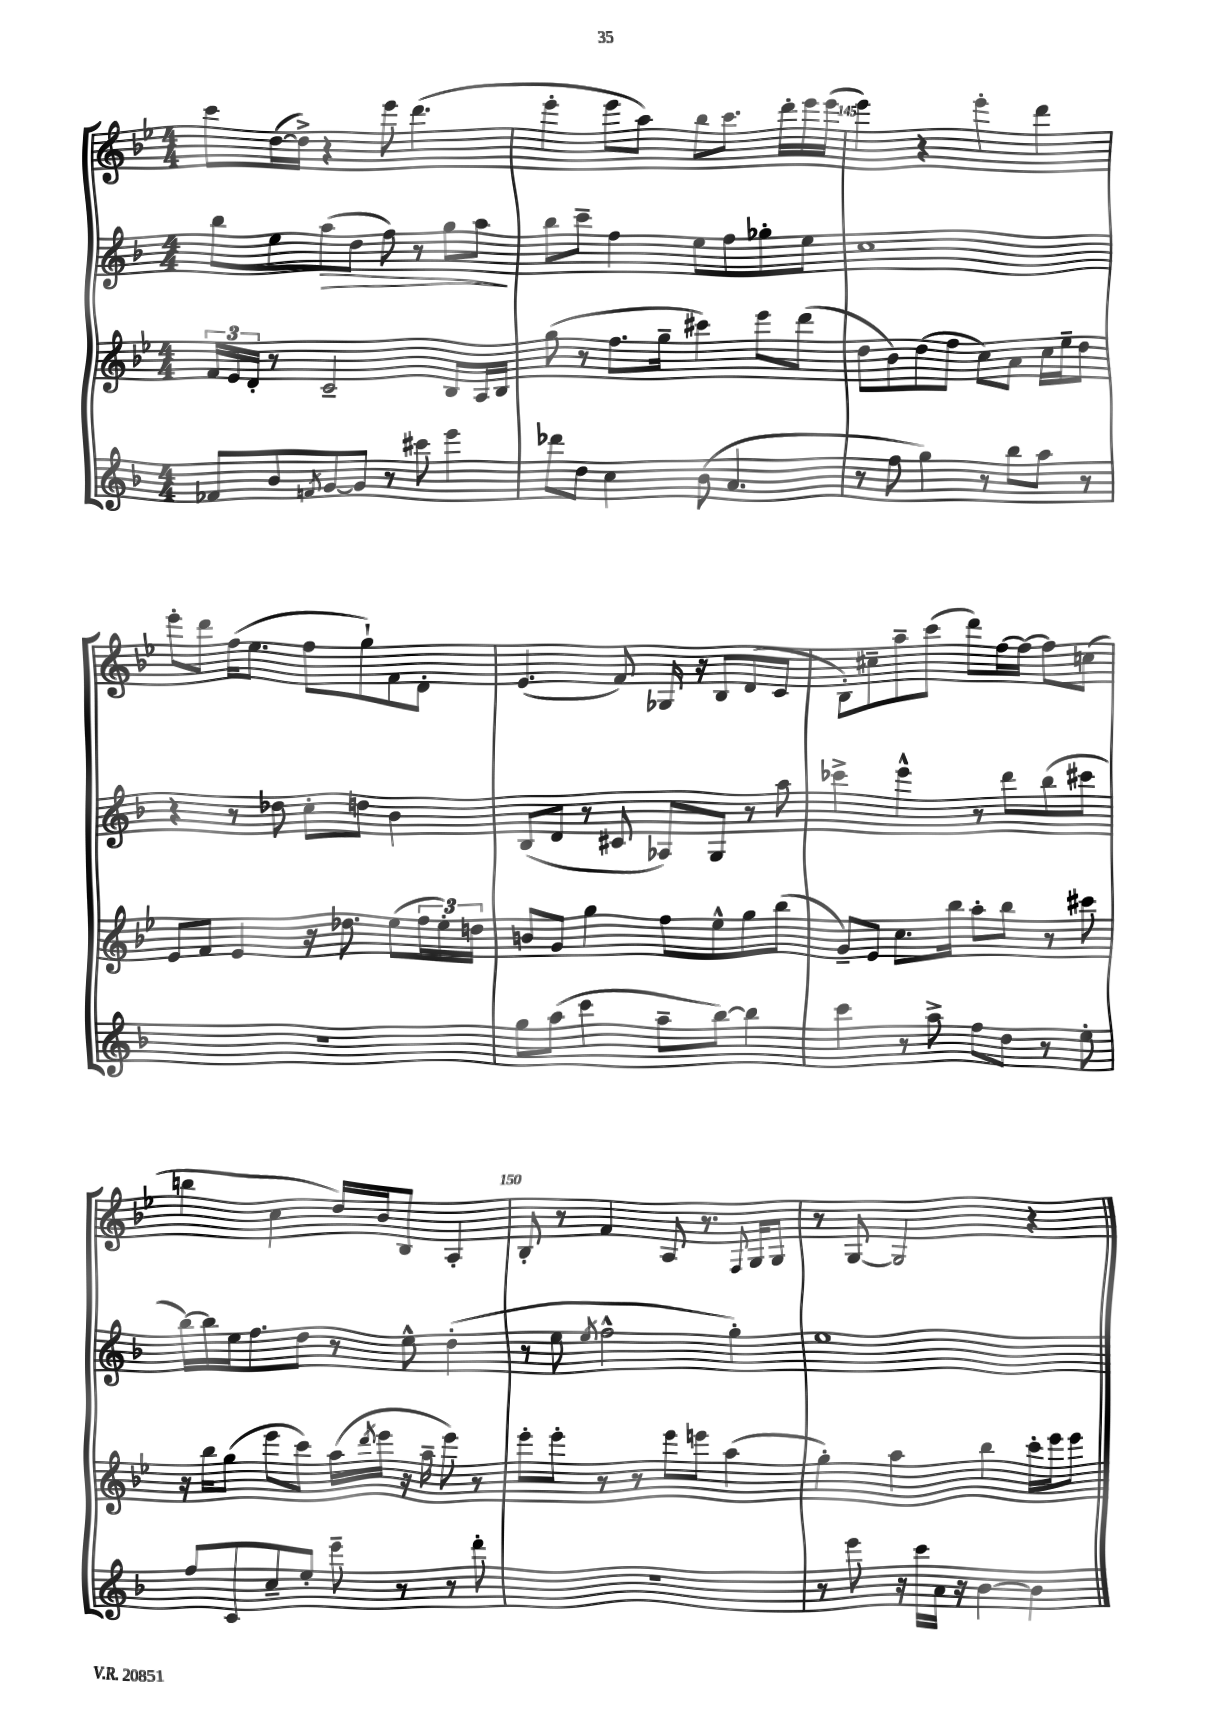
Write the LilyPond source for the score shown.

<<
\new StaffGroup <<
\new Staff = "s0" {
    \clef treble \key bes \major \numericTimeSignature \time 4/4
    c'''8 d''16~( d''16->) r4 ees'''8 d'''4.( |
    ees'''4-. ees'''8 a''8) bes''8 c'''8. d'''16-. ees'''16 ees'''16( |
    ees'''4) r4 ees'''4-. d'''4 |
    ees'''8-. d'''8 f''16( ees''8. f''8 g''8-!) f'8 d'8-. |
    ees'4.( f'8) ges16 r16 bes8 d'8( c'8 |
    bes8-.) cis''8-- a''8-- c'''8( d'''8) f''16~ f''16~ f''8 c''8( |
    b''4 c''4 d''16) bes'16 bes8 a4-. |
    bes8-. r8 f'4 a8 r8. \appoggiatura { f8 } g16 g8 |
    r8 g8~ g2 r4 \bar "|." |
}
\new Staff = "s1" {
    \clef treble \key f \major \numericTimeSignature \time 4/4
    bes''8 e''8 a''8\>( d''8 f''8) r8 g''8 a''8\! |
    bes''8 c'''8-- f''4 e''8 f''8 ges''8-. e''8 |
    c''1 |
    r4 r8 des''8 c''8-. d''8 bes'4 |
    bes8( d'8 r8 cis'8 aes8) g8 r8 a''8 |
    ces'''4-> e'''4-^ r8 d'''8 bes''8( cis'''8 |
    bes''16~) bes''16 e''16 f''8. d''8 r8 e''8-^ d''4-.( |
    r8 e''8 \acciaccatura { e''8 } f''2-^ g''4-.) |
    e''1 \bar "|." |
}
\new Staff = "s2" {
    \clef treble \key bes \major \numericTimeSignature \time 4/4
    \tuplet 3/2 { f'16 ees'16 d'16-. } r8 c'2-- bes8 a16 bes16 |
    g''8( r8 f''8. g''16-- cis'''4) ees'''8 d'''8( |
    d''8 bes'8) d''8( f''8 c''8) a'8 c''16 ees''16-- d''8 |
    ees'8 f'8 ees'4 r16 des''8. ees''8( \tuplet 3/2 { f''16 ees''16-.) d''16 } |
    b'8 g'8 g''4 f''8 ees''8-^ g''8 bes''8( |
    g'8--) ees'8 c''8. bes''16 a''8-. bes''8 r8 cis'''8 |
    r16 bes''16 g''8( ees'''8 c'''8) a''16( \acciaccatura { d'''8 } ees'''16 r16 a''16-- ees'''8) r8 |
    ees'''8-. ees'''8-. r8 r8 ees'''8 e'''8 a''4( |
    g''4-.) a''4 bes''4 c'''16-. ees'''16 ees'''8 \bar "|." |
}
\new Staff = "s3" {
    \clef treble \key f \major \numericTimeSignature \time 4/4
    fes'8 bes'8 \acciaccatura { f'8 } g'8~ g'8 r8 cis'''8 e'''4 |
    des'''8 d''8 c''4 bes'8( a'4. |
    r8 f''8 g''4) r8 bes''8 a''8 r8 |
    R1 |
    g''8 a''8( c'''4 a''8-- bes''8~) bes''4 |
    c'''4 r8 a''8-> f''8 d''8 r8 e''8-. |
    f''8 c'8 c''8-- e''8-. e'''8-- r8 r8 d'''8-. |
    R1 |
    r8 e'''8 r16 c'''16 a'16 r16 bes'4~ bes'4 \bar "|." |
}
>>
>>
\layout { \context { \Score currentBarNumber = #143 \override BarNumber.break-visibility = ##(#f #t #t) barNumberVisibility = #(every-nth-bar-number-visible 5) } }
